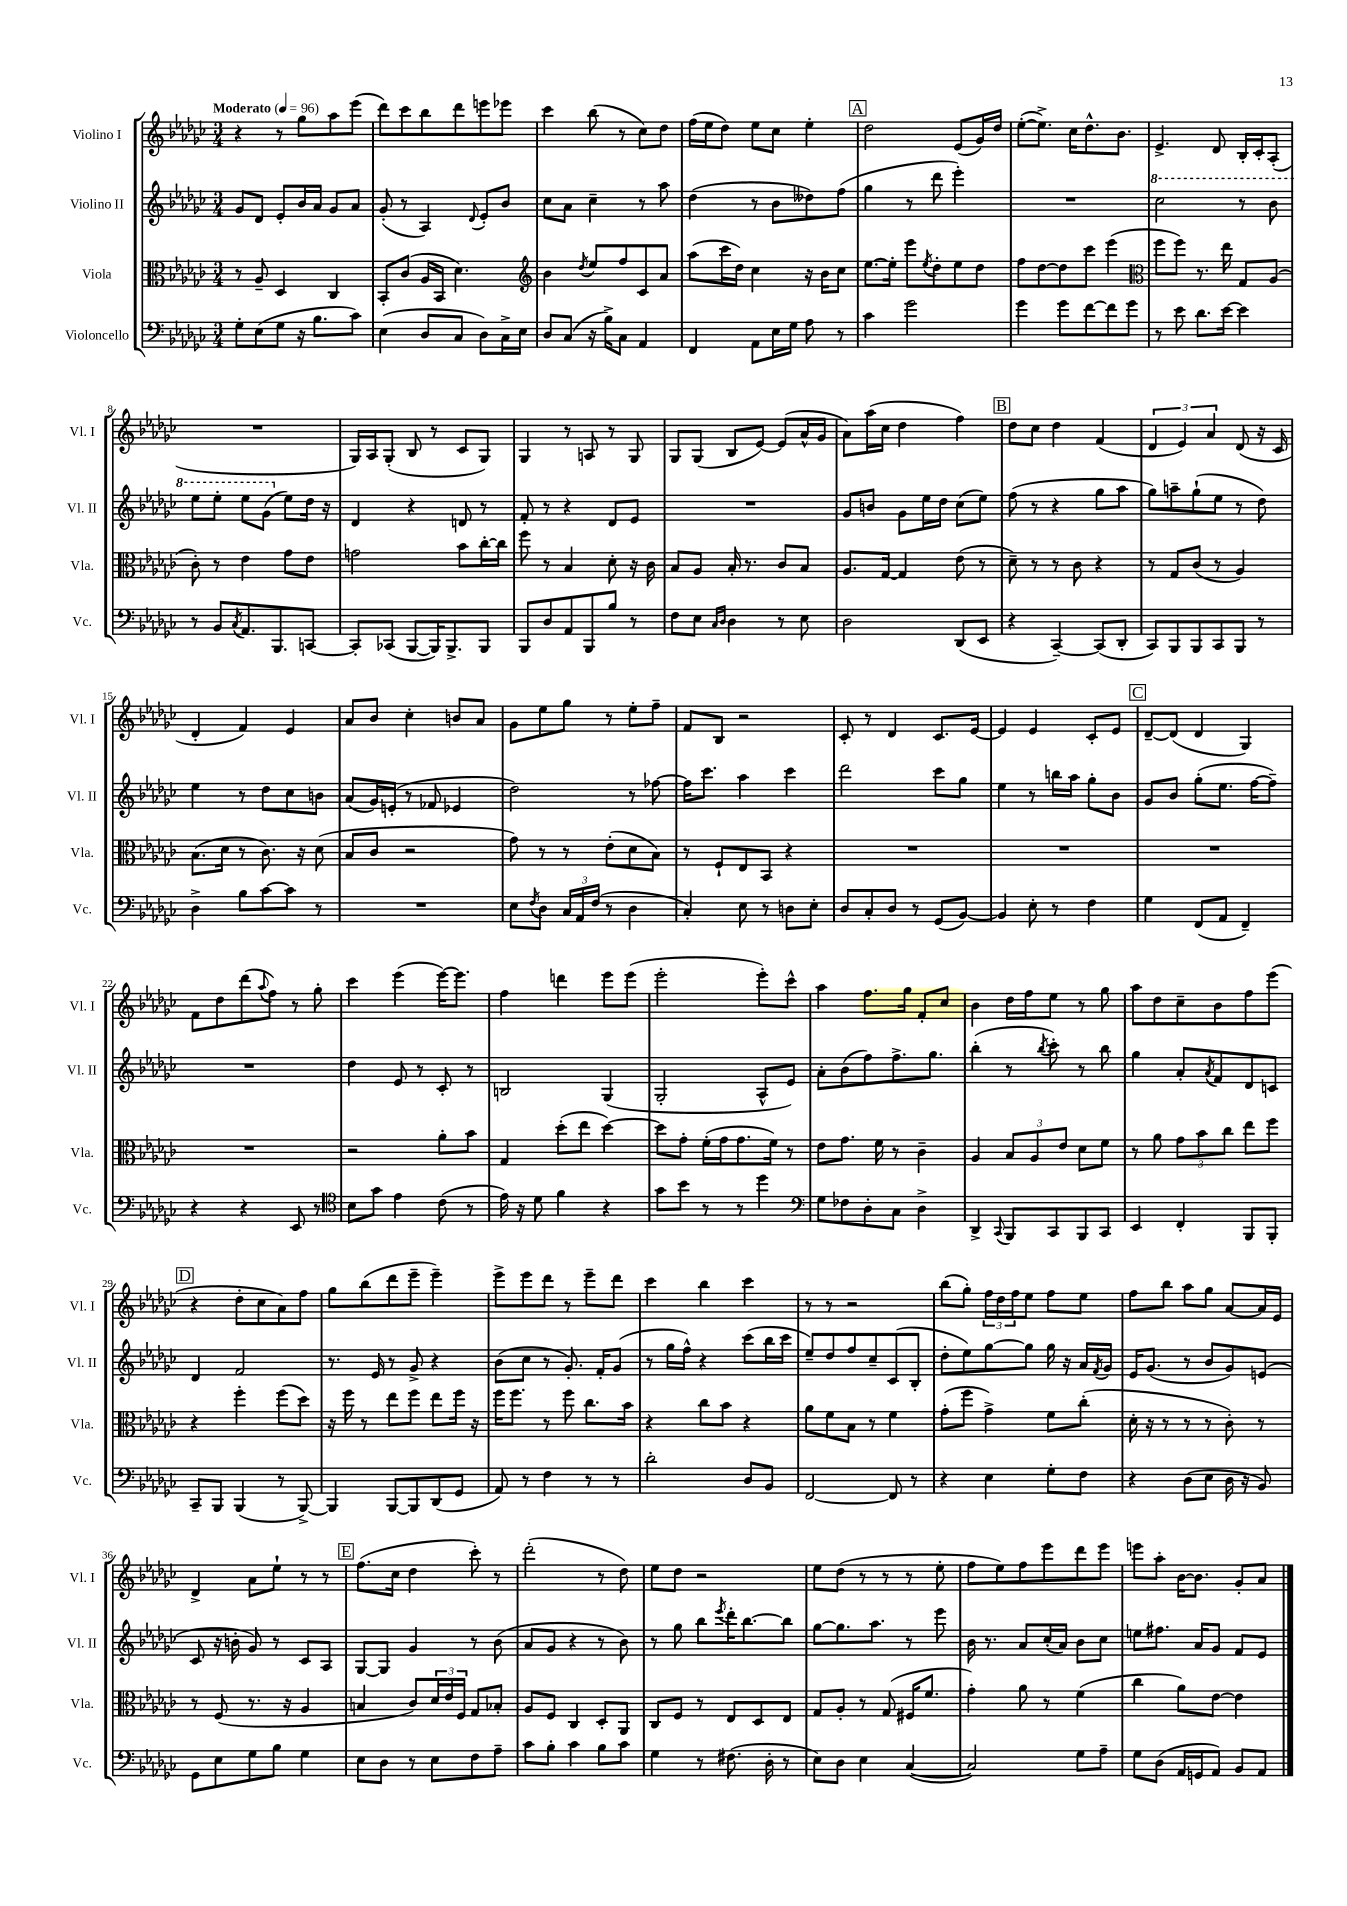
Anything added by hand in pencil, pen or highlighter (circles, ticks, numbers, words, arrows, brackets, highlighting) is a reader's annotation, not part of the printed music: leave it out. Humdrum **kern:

**kern	**kern	**kern	**kern
*staff4	*staff3	*staff2	*staff1
*clefF4	*clefC3	*clefG2	*clefG2
*k[b-e-a-d-g-c-]	*k[b-e-a-d-g-c-]	*k[b-e-a-d-g-c-]	*k[b-e-a-d-g-c-]
*M3/4	*M3/4	*M3/4	*M3/4
*MM96	*MM96	*MM96	*MM96
8G-'	8r	8g-	4r
(8E-	8A-~	8d-	.
8G-	4D-	8e-'	8r
16r	.	16b-	8gg-
8.B-	.	16a-	.
.	4C-	8g-	8aa-
8c-)	.	8a-	(8eee-
=	=	=	=
(4E-	8BB-'	(8g-'	8ddd-)
.	(8c-	8r	8ccc-
8D-	16A-	4A-)	8bb-
.	16BB-	.	.
8C-	4.d-)	.	8ddd-
.	.	8qqd-	.
8D-)	.	8e-'	8eee
16C-^	.	8b-	8eee-
16E-	.	.	.
=	=	=	=
*	*clefG2	*	*
8D-	4b-	8cc-	4ccc-
(8C-	.	8a-	.
.	8qdd-	.	.
16r	8ee-	4cc-~	(8bb-
16B-^)	.	.	.
8C-	8ff	.	8r
4AA-	8c-	8r	8cc-)
.	8a-	8aa-	8dd-
=	=	=	=
4FF	(8aa-	(4dd-	(16ff
.	.	.	16ee-
.	16ccc-	.	8dd-)
.	16dd-)	.	.
8AA-	4cc-	8r	8ee-
16E-	.	8b-	8cc-
16G-	.	.	.
8A-	16r	8dd--)	4ee-'
.	16b-	.	.
8r	8cc-	(8ff	.
=	=	=	=
4c-	[8.ee-	4gg-	2dd-
.	16ee-']	.	.
2g-	8eee-	8r	.
.	8qee-	.	.
.	8dd-'	8ddd-	.
.	8ee-	4eee-')	(8e-
.	8dd-	.	16g-)
.	.	.	16dd-
=	=	=	=
4g-	8ff	2.r	([8ee-'
.	[8dd-	.	8.ee-^])
8g-	8dd-]	.	.
.	.	.	16cc-
[8f	8ccc-	.	8.dd-^^
8f]	(4eee-	.	.
.	.	.	8.b-
8g-	.	.	.
=	=	=	=
*	*clefC3	*	*
8r	8ff	2ccc-	4.e-^
8e-	8ff)	.	.
8.d-	8.r	.	.
.	.	.	8d-
[16e-	16ee-	.	.
4e-]	8G-	8r	16B-'
.	.	.	16c-'
.	(8A-	8bb-	(8A-'
=	=	=	=
8r	8c-')	8eee-	2.r
8BB-	8r	8eee-'	.
8qC-	.	.	.
8.AA-	4e-	8eee-	.
.	.	(8gg-	.
8.BBB-	.	.	.
.	8g-	8ee-)	.
[8CC	8e-	16dd-	.
.	.	16r	.
=	=	=	=
8CC']	2g	4d-	16G-)
.	.	.	16A-
(8CC-	.	.	(8G-'
[8BBB-	.	4r	8B-
16BBB-])	.	.	8r
8.BBB-^	.	.	.
.	8b-	8d	8c-
8BBB-	[16cc-'	8r	8G-)
.	16cc-]	.	.
=	=	=	=
8BBB-	8ff	8f'	4G-
8D-	8r	8r	.
8AA-	4B-	4r	8r
8BBB-	.	.	8A
8B-	8d-'	8d-	8r
8r	16r	8e-	8G-
.	16c-	.	.
=	=	=	=
8F	8B-	2.r	8G-
8E-	8A-	.	(8G-
16qqC-	.	.	.
16qqD-	.	.	.
4D-	16B-'	.	8B-
.	8.r	.	.
.	.	.	[8e-)
8r	8c-	.	(8e-]
8E-	8B-	.	16a-^^
.	.	.	16g-
=	=	=	=
2D-	8.A-	8g-	8a-)
.	.	8b	(16aa-
.	[16G-	.	16cc-
.	4G-]	8g-	4dd-
.	.	16ee-	.
.	.	16dd-	.
(8DD-	(8e-	(8cc-	4ff)
8EE-	8r	8ee-)	.
=	=	=	=
4r	8d-~)	(8ff	8dd-
.	8r	8r	8cc-
[4CC-~)	8r	4r	4dd-
.	8c-	.	.
(8CC-]	4r	8gg-	(4f
8DD-'	.	8aa-	.
=	=	=	=
8CC-)	8r	8gg-)	6d-
8BBB-	8G-	8aa~	.
.	.	.	6e-)
8BBB-	(8c-	(8gg-`	.
.	.	.	6a-
8CC-	8r	8ee-	.
8BBB-	4A-)	8r	(8d-
8r	.	8dd-)	16r
.	.	.	16c-
=	=	=	=
4D-^	(8.B-	4ee-	4d-'
.	16d-	.	.
8B-	8r	8r	4f)
[8c-	8.c-)	8dd-	.
8c-]	.	8cc-	4e-
.	16r	.	.
8r	(8d-	8b	.
=	=	=	=
2.r	8B-	(8a-	8a-
.	8c-	16g-)	8b-
.	.	(16e'	.
.	2r	8r	4cc-'
.	.	8f-	.
.	.	4e-	8b
.	.	.	8a-
=	=	=	=
8E-	8g-)	2dd-)	8g-
8qF	.	.	.
8D-	8r	.	8ee-
24C-	8r	.	8gg-
24AA-	.	.	.
(24F	.	.	.
8r	(8e-'	.	8r
4D-	8d-	8r	8ee-'
.	8B-)	[8ff-	8ff~
=	=	=	=
4C-')	8r	16ff-]	8f
.	.	8.ccc-	.
.	8F`	.	8B-
8E-	8E-	4aa-	2r
8r	8BB-	.	.
8D	4r	4ccc-	.
8E-'	.	.	.
=	=	=	=
8D-	2.r	2ddd-	8c-'
8C-'	.	.	8r
8D-	.	.	4d-
8r	.	.	.
(8GG-	.	8ccc-	8.c-
[8BB-)	.	8gg-	.
.	.	.	[16e-
=	=	=	=
4BB-]	2.r	4ee-	4e-]
8E-'	.	8r	4e-
8r	.	16bb	.
.	.	16aa-	.
4F	.	8gg-'	8c-'
.	.	8b-	8e-
=	=	=	=
4G-	2.r	8g-	[8d-~
.	.	8b-	(8d-]
(8FF	.	(8gg-'	4d-
8AA-	.	8.ee-	.
4FF~)	.	.	4G-)
.	.	[16ff	.
.	.	8ff~])	.
=	=	=	=
4r	2.r	2.r	8f
.	.	.	8dd-
4r	.	.	(8ddd-
.	.	.	8qqaa-
.	.	.	8ff)
8EE-	.	.	8r
8r	.	.	8gg-'
=	=	=	=
*clefC4	*	*	*
8B-	2r	4dd-	4ccc-
8g-	.	.	.
4e-	.	8e-	(4eee-
.	.	8r	.
(8c-	8a-'	8c-'	[16eee-)
.	.	.	8.eee-]
8r	8b-	8r	.
=	=	=	=
16e-)	4G-	2B	4ff
16r	.	.	.
8d-	.	.	.
4f	(8dd-'	.	4ddd
.	8ee-	.	.
4r	[4dd-)	(4G-	8eee-
.	.	.	(8eee-
=	=	=	=
8g-	8dd-]	2G-'	2eee-'
8b-	8g-'	.	.
8r	(16f'	.	.
.	16g-	.	.
8r	8.g-	.	.
4dd-	.	8A-^^	8eee-')
.	16f)	.	.
.	8r	8e-)	8ccc-^^
=	=	=	=
*clefF4	*	*	*
8G-	8e-	8a-'	4aa-
8F-	8.g-	(8b-	.
8D-'	.	8ff)	8.ff
.	16f	.	.
8C-	8r	8.ff^	.
.	.	.	16gg-
4D-^	4c-~	.	8f'
.	.	8.gg-	.
.	.	.	8cc-
=	=	=	=
4DD-^	4A-	(4bb-'	4b-
8qqCC-	.	.	.
8BBB-	12B-	8r	16dd-
.	.	.	16ff
.	12A-	.	.
.	.	8qbb-	.
8CC-	.	8ccc-')	8ee-
.	12e-	.	.
8BBB-	8d-	8r	8r
8CC-	8f	8bb-	8gg-
=	=	=	=
4EE-	8r	4gg-	8aa-
.	8a-	.	8dd-
4FF'	12g-	8a-'	8cc-~
.	12b-	.	.
.	.	8qa-	.
.	.	8f	8b-
.	12cc-	.	.
8BBB-	8ee-	8d-	8ff
8BBB-'	8ff	8c	(8eee-
=	=	=	=
8CC-~	4r	4d-	4r
8BBB-	.	.	.
(4BBB-	4ff'	2f	8dd-'
.	.	.	8cc-
8r	(8ff	.	8a-)
[8BBB-^)	8dd-)	.	8ff
=	=	=	=
4BBB-]	16r	8.r	8gg-
.	16ff	.	.
.	8r	.	(8bb-
.	.	16e-	.
[8BBB-	8ee-	8r	8ddd-
8BBB-]	8ff	8g-^	8eee-~
(8DD-	8ee-	4r	4eee-~)
8GG-	16ff	.	.
.	16r	.	.
=	=	=	=
8AA-)	16ff	(8b-	8eee-^
.	8.ff	.	.
8r	.	8cc-	8eee-
4F	8r	8r	8ddd-
.	8ff	8.g-')	8r
8r	8.cc-	.	8eee-~
.	.	16f'	.
8r	.	(8g-	8ddd-
.	16b-	.	.
=	=	=	=
2d-'	4r	8r	4ccc-
.	.	16gg-	.
.	.	16ff^^)	.
.	8cc-	4r	4bb-
.	8b-	.	.
8D-	4r	(8ccc-	4ccc-
8BB-	.	16bb-	.
.	.	16ccc-	.
=	=	=	=
[2FF	8a-	8ee-~)	8r
.	8f	8dd-	8r
.	8B-	8ff	2r
.	8r	8cc-~	.
8FF]	4f	(8c-	.
8r	.	8B-'	.
=	=	=	=
4r	(8g-'	8dd-'	(8bb-
.	8ff	8ee-)	8gg-')
4E-	4g-^)	[8gg-	24ff
.	.	.	24dd-
.	.	.	24ff
.	.	8gg-]	8ee-
8G-'	8f	16gg-	8ff
.	.	16r	.
8F	(8cc-'	16a-	8ee-
.	.	8qf	.
.	.	16g-	.
=	=	=	=
4r	16d-'	16e-	8ff
.	16r	(8.g-	.
.	8r	.	8bb-
(8D-	8r	8r	8aa-
8E-	8r	8b-	8gg-
16D-	8c-')	8g-)	[8a-
16r	.	.	.
8BB-)	8r	(8e	16a-]
.	.	.	16e-
=	=	=	=
8GG-	8r	8c-	4d-^
8E-	(8F	16r	.
.	.	16b'	.
8G-	8.r	8g-)	8a-
8B-	.	8r	8ee-`
.	16r	.	.
4G-	4A-	8c-	8r
.	.	8A-	8r
=	=	=	=
8E-	4B	[8G-	(8.ff
8D-	.	8G-]	.
.	.	.	16cc-
8r	8c-)	4g-	4dd-
8E-	24d-	.	.
.	24e-	.	.
.	24F	.	.
8F	8G-	8r	8ccc-')
8A-~	8B-'	(8b-	8r
=	=	=	=
8c-	8A-	8a-	(2ddd-'
8B-'	8F	8g-	.
4c-	4C-	4r	.
8B-	8D-'	8r	8r
8c-	8AA-	8b-)	8dd-)
=	=	=	=
4G-	8C-	8r	8ee-
.	8F	8gg-	8dd-
8r	8r	8bb-	2r
.	.	8qeee-	.
(8.F#	8E-	16ddd-'	.
.	.	[8.bb-	.
.	8D-	.	.
16D-'	.	.	.
8r	8E-	8bb-]	.
=	=	=	=
8E-)	8G-	[8gg-	8ee-
8D-	8A-'	8.gg-]	(8dd-
4E-	8r	.	8r
.	.	8.aa-	.
.	(8G-	.	8r
([4C-	16F#	8r	8r
.	8.f	.	.
.	.	8eee-	8ee-'
=	=	=	=
2C-])	4g-')	16b-	8ff
.	.	8.r	.
.	.	.	8ee-)
.	8a-	8a-	8ff
.	8r	(16cc-'	8eee-
.	.	16a-)	.
8G-	(4f	8b-	8ddd-
8A-~	.	8cc-	8eee-
=	=	=	=
8G-	4cc-	8ee	8eee
(8D-	.	8.ff#	8aa-'
16AA-	8a-)	.	[16b-
16GG	.	16a-	8.b-]
8AA-)	[8e-	8g-	.
8BB-	4e-]	8f	8g-'
8AA-	.	8e-	8a-
==	==	==	==
*-	*-	*-	*-
